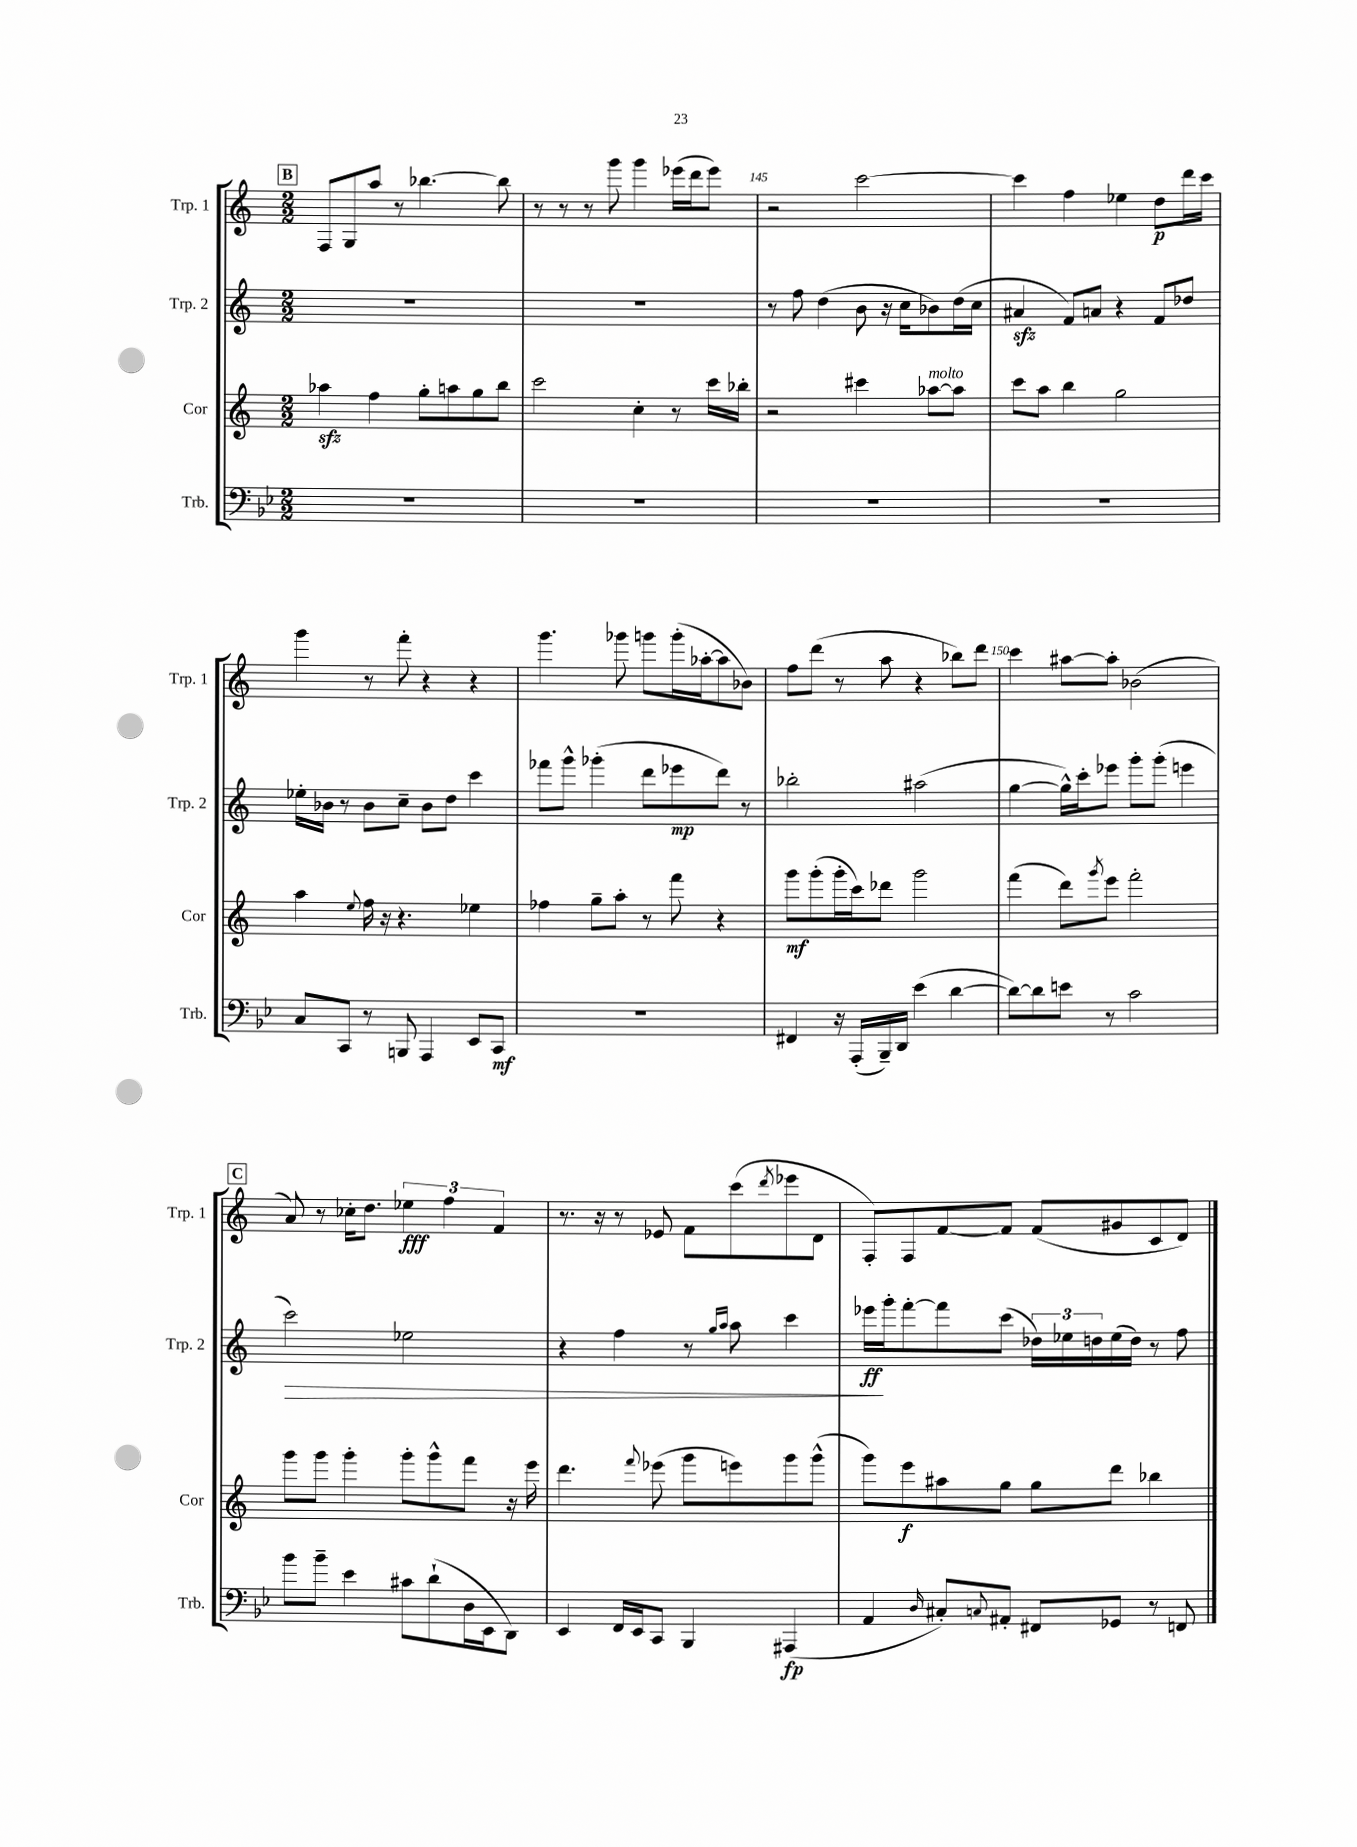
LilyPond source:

<<
\new StaffGroup <<
\new Staff = "s0" \with { instrumentName = "Trp. 1" shortInstrumentName = "Trp. 1" } {
    \clef treble \key c \major \numericTimeSignature \time 2/2
    \mark \markup { \box "B" } f8 g8 a''8 r8 bes''4.~ bes''8 |
    r8 r8 r8 g'''8 g'''4 ees'''16( d'''16 ees'''8) |
    r2 c'''2~ |
    c'''4 f''4 ees''4 d''8\p d'''16 c'''16 |
    g'''4 r8 f'''8-. r4 r4 |
    g'''4. ges'''8 g'''8 g'''16-.( aes''16~-. aes''8 bes'8) |
    f''8 d'''8( r8 a''8 r4 bes''8) d'''8 |
    c'''4 ais''8~ ais''8-. bes'2( |
    \mark \markup { \box "C" } a'8) r8 ces''16-. d''8. \tuplet 3/2 { ees''4\fff f''4 f'4 } |
    r8. r16 r8 ees'8 f'8 c'''8( \acciaccatura { d'''8 } ees'''8 d'8 |
    f8-.) f8 f'8~ f'8 f'8( gis'8 c'8 d'8) \bar "|." |
}
\new Staff = "s1" \with { instrumentName = "Trp. 2" shortInstrumentName = "Trp. 2" } {
    \clef treble \key c \major \numericTimeSignature \time 2/2
    \mark \markup { \box "B" } R1 |
    R1 |
    r8 f''8 d''4( b'8 r16 c''16 bes'8) d''16( c''16 |
    ais'4\sfz f'8) a'8 r4 f'8 des''8 |
    ees''16-. bes'16 r8 bes'8 c''8-- bes'8 d''8 c'''4 |
    fes'''8 g'''8-^ ges'''4-.( d'''8 ees'''8\mp d'''8) r8 |
    bes''2-. ais''2( |
    g''4~ g''16-^) c'''16-. ees'''8 g'''8-. g'''8-.( e'''4 |
    \mark \markup { \box "C" } c'''2\>) ees''2 |
    r4 f''4 r8 \grace { g''16 a''16 } a''8 c'''4 |
    ees'''16\ff\! g'''16-. f'''8~-. f'''8 c'''8( \tuplet 3/2 { des''16) ees''16 d''16 } ees''16( d''16) r8 f''8 \bar "|." |
}
\new Staff = "s2" \with { instrumentName = "Cor" shortInstrumentName = "Cor" } {
    \clef treble \key c \major \numericTimeSignature \time 2/2
    \mark \markup { \box "B" } aes''4\sfz f''4 g''8-. a''8 g''8 b''8 |
    c'''2 c''4-. r8 c'''16 bes''16-. |
    r2 cis'''4 aes''8~^\markup { \italic "molto" } aes''8 |
    c'''8 a''8 b''4 g''2 |
    a''4 \appoggiatura { e''8 } f''16 r16 r4. ees''4 |
    fes''4 g''8-- a''8-. r8 f'''8 r4 |
    g'''8\mf g'''8-.( g'''16-. c'''16) des'''8 g'''2 |
    f'''4( d'''8) \acciaccatura { g'''8 } e'''8 f'''2-. |
    \mark \markup { \box "C" } g'''8 g'''8 g'''4-. g'''8-. g'''8-^ f'''8 r16 e'''16 |
    d'''4. \appoggiatura { f'''8 } ees'''8( g'''8 e'''8) g'''8 g'''8-^( |
    g'''8) e'''8\f ais''8 g''8 g''8 d'''8 bes''4 \bar "|." |
}
\new Staff = "s3" \with { instrumentName = "Trb." shortInstrumentName = "Trb." } {
    \clef bass \key bes \major \numericTimeSignature \time 2/2
    \mark \markup { \box "B" } R1 |
    R1 |
    R1 |
    R1 |
    c8 c,8 r8 b,,8 a,,4 ees,8 c,8\mf |
    R1 |
    fis,4 r16 a,,16-.( bes,,16--) d,16 ees'4( d'4~ |
    d'8~) d'8 e'8 r8 c'2 |
    \mark \markup { \box "C" } bes'8 bes'8-- ees'4 cis'8 d'8-!( d16 ees,16 d,8) |
    ees,4 f,16 ees,16 c,8 bes,,4 ais,,4\fp( |
    a,4 \grace { d16 } cis8-.) \appoggiatura { c8 } ais,8-. fis,8 ges,8 r8 f,8 \bar "|." |
}
>>
>>
\layout { \context { \Score currentBarNumber = #143 \override BarNumber.break-visibility = ##(#f #t #t) barNumberVisibility = #(every-nth-bar-number-visible 5) } }
